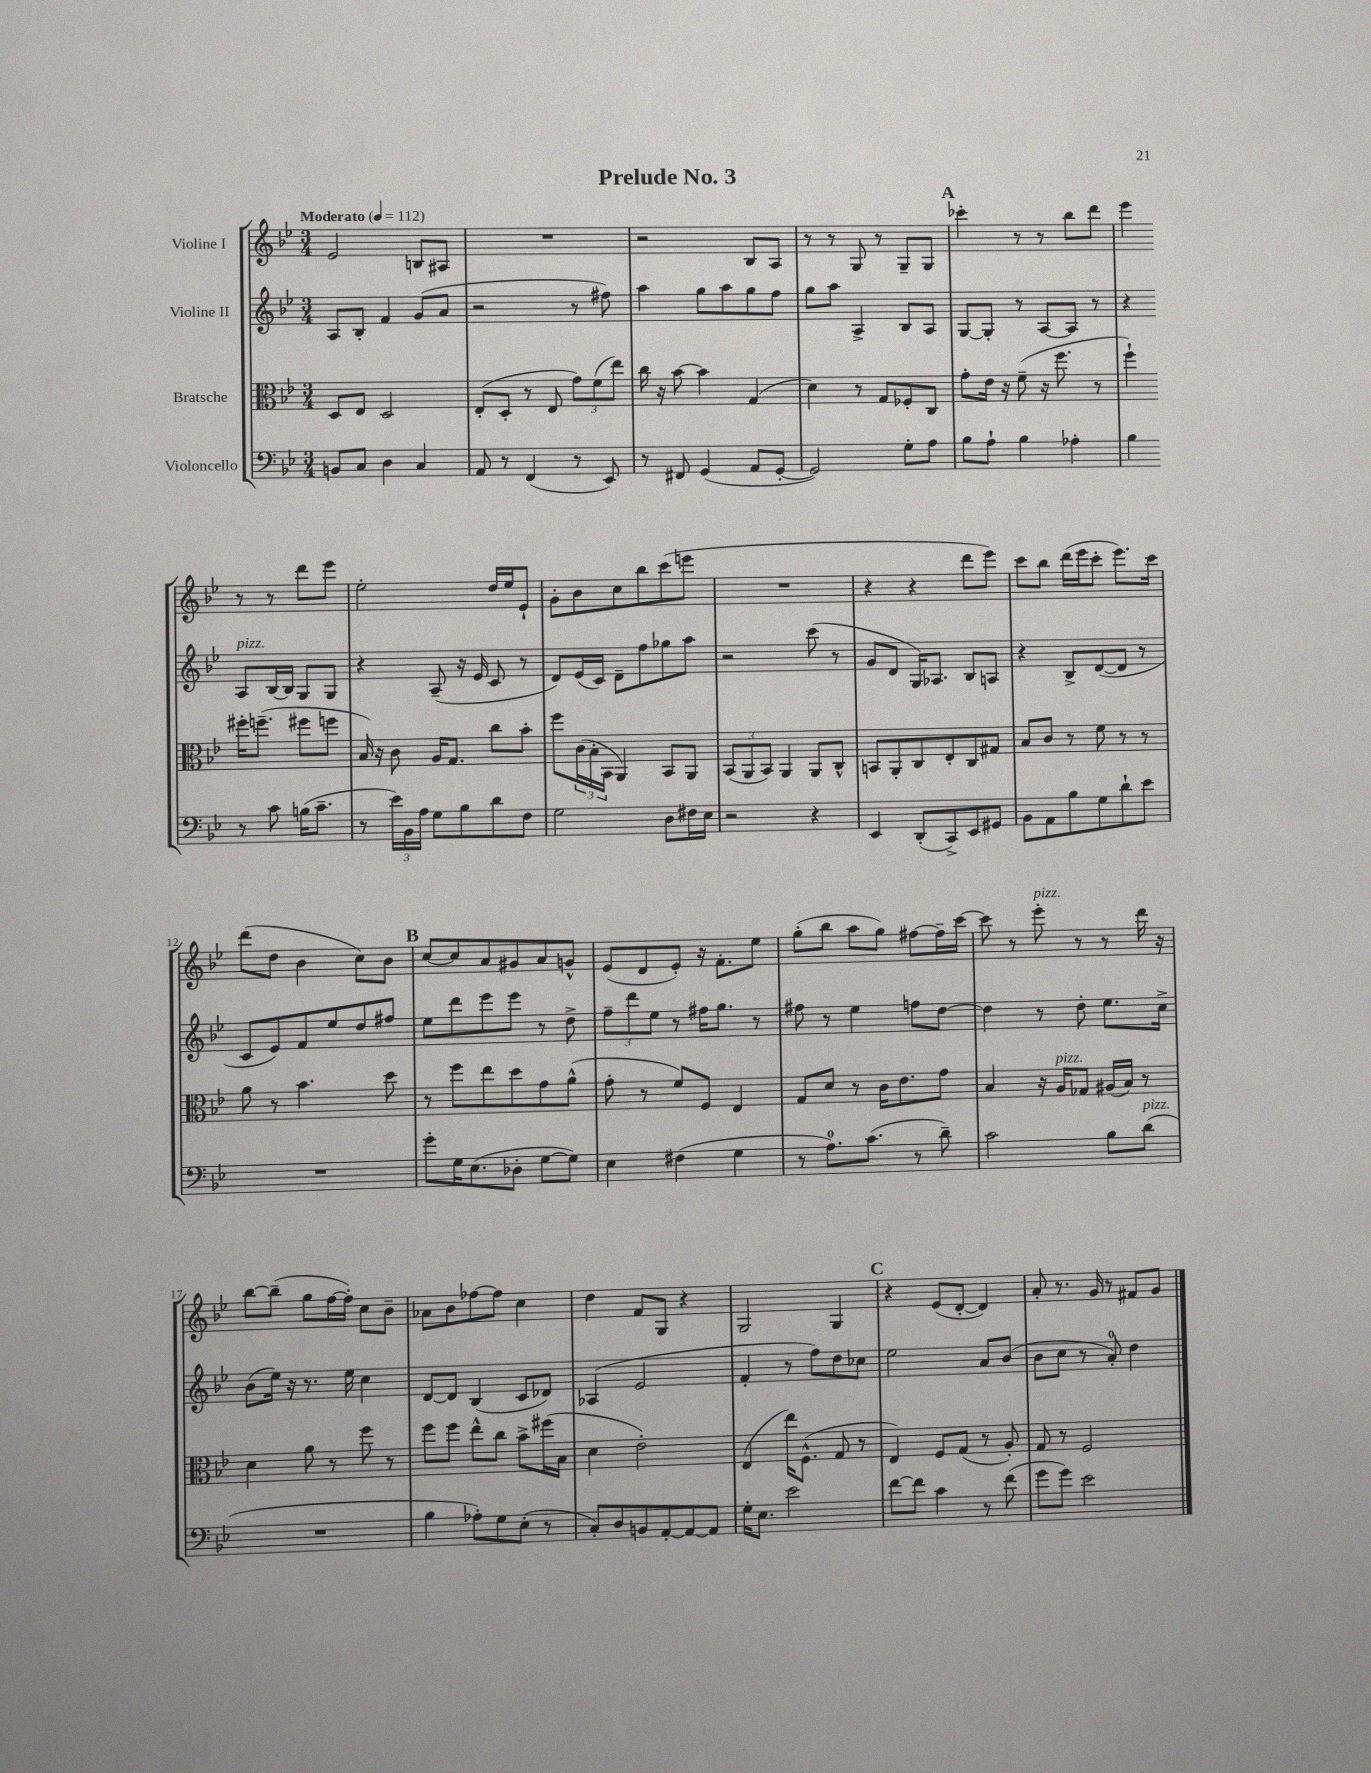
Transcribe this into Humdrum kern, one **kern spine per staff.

**kern	**kern	**kern	**kern
*staff4	*staff3	*staff2	*staff1
*clefF4	*clefC3	*clefG2	*clefG2
*k[b-e-]	*k[b-e-]	*k[b-e-]	*k[b-e-]
*M3/4	*M3/4	*M3/4	*M3/4
*MM112	*MM112	*MM112	*MM112
8BB	8D	8A	2e-
8C	8E-	8B-'	.
4D	2D	4f	.
4C	.	(8g	8B
.	.	8a	8A#
=	=	=	=
8AA	(8E-'	2r	2.r
8r	8D'	.	.
(4FF	8r	.	.
.	8E-	.	.
8r	12g)	8r	.
.	(12f	.	.
8EE-)	.	8ff#)	.
.	12ee-)	.	.
=	=	=	=
8r	16cc	4aa	2r
.	16r	.	.
8FF#	[8b-	.	.
(4GG	4b-]	8gg	.
.	.	8aa	.
8AA	(4G	8gg	8B-
[8GG'	.	8ff	8A
=	=	=	=
2GG])	4d)	8gg	8r
.	.	8aa	8r
.	8r	4A^	8G
.	8G	.	8r
8G'	8F-'	8B-	8G~
8A	8C	8A	8G
=	=	=	=
8B-	8g'	[8G	4ccc-'
8A`	16e-	8G']	.
.	16r	.	.
4B-	(8f~	8r	8r
.	16r	[8A	8r
.	8.ff	.	.
4A-'	.	8A]	8bb-
.	8r	8r	8ddd
=	=	=	=
4B-	4ff`)	4r	4eee-
8r	16ff#'	8A	8r
.	(8.ff~	.	.
8c	.	[16B-	8r
.	.	16B-]	.
(16B	8ff#	8G	8ddd
8.c~	.	.	.
.	8ff	8G	8eee-
=	=	=	=
8r	16B-)	4r	2ee-'
.	16r	.	.
24e-)	8c	.	.
24BB-	.	.	.
24A	.	.	.
8G	16A	(8A~	.
.	8.G	.	.
8B-	.	16r	.
.	.	16e-	.
8d	8cc	8c	16dd
.	.	.	16ee-
8F	8b-'	8r	8e-`
=	=	=	=
2G	8ff	8d)	8g'
.	(24c	(16e-	8b-
.	24B-'	.	.
.	.	16c)	.
.	24BB-	.	.
.	4AA)	8d~	8cc
.	.	8ff	8bb-
8D	8BB-	8gg-	(8ccc
16F#	8AA	8aa	8eee
16E-	.	.	.
=	=	=	=
2r	(12BB-	2r	2.r
.	12AA	.	.
.	12BB-)	.	.
.	4AA	.	.
4r	8AA	(8ccc	.
.	8C^^	8r	.
=	=	=	=
4EE-	8BB	8g	4r
.	8AA'	8d	.
(8DD'	8C	16G)	4r
.	.	8.A-	.
8CC^)	8E-'	.	.
8EE-	8C	8B-	8ddd
8GG#	8G#	8A	8eee-)
=	=	=	=
8BB-	8B-	4r	8ccc
8AA	8c	.	8bb-
8B-	8r	8B-^	(16ddd
.	.	.	16eee-
8G	8f	([8d	8ccc'
8d`	8r	8d]	8.eee-)
8e-	8r	8r	.
.	.	.	16ccc
=	=	=	=
2.r	8a	8c	(8ddd
.	8r	8e-)	8dd
.	4.b-	8f	4b-
.	.	8ee-	.
.	.	8dd	8cc)
.	8dd	8ff#	8b-
=	=	=	=
8g'	8r	8ee-	[8cc
16G	8ff	8ddd	8cc]
(8.E-	.	.	.
.	8ee-	8eee-	8a
8D-'	8dd	8eee-	8g#
[8G	8g	8r	8a
8G])	(8a^^	8dd^	8g^^
=	=	=	=
4E-	8g'	12ff~	(8e-
.	.	12ddd	.
.	8r	.	8d
.	.	12ee-	.
(4F#	8f)	8r	8e-')
.	8F	16ff#	16r
.	.	8.gg	8.f'
4G	4E-	.	.
.	.	8r	8ee-
=	=	=	=
8r	8G	8ff#	(8gg'
8.A)	8d	8r	8bb-
.	8r	4ee-	8aa
(8.c	.	.	.
.	16c	.	8gg)
.	8.e-	.	.
8r	.	8ff	[8ff#
8d~)	8g	[8dd	16ff#~]
.	.	.	[16ccc
=	=	=	=
2c	4B-	4dd]	8ccc]
.	.	.	8r
.	16r	8r	8eee-'
.	16A	.	.
.	8G-	8dd'	8r
8B-	(16A#	8.ee-	8r
.	16B-)	.	.
(8d	8r	.	16ddd
.	.	16cc^	16r
=	=	=	=
2.r	4d	(8b-	[8bb-
.	.	16ee-)	(8bb-~]
.	.	16r	.
.	8a	8.r	8gg
.	8r	.	[16ff
.	.	16ee-	16ff'])
.	8ff	4cc	8cc
.	8r	.	8b-~
=	=	=	=
4B-	8ff	[8d	8a-
.	8ff	8d]	8b-
8A-')	8ee-^^	(4B-	[8ff-
8G	8cc	.	8ff-]
(8E-'	8b-^	8c	4cc
8r	(16ff#	8d-)	.
.	16B-	.	.
=	=	=	=
8C')	4d	(4A-	4dd
8D	.	.	.
8BB	2e-')	2e-	8f
[8AA'	.	.	8G
8AA_	.	.	4r
8AA]	.	.	.
=	=	=	=
16G'	(4E-	4f'	2G
8.E-	.	.	.
2e-	16ee-)	8r	.
.	(8.F^^	.	.
.	.	8ff)	.
.	8G	8dd	4G
.	8r	8cc-	.
=	=	=	=
[8f	4E-)	2ee-	4r
8f]	.	.	.
4c	8F	.	(8e-
.	(8G	.	[8d'
8r	8r	8a	4d])
(8f	8A')	(8b-	.
=	=	=	=
8g	8G	8b-	8a'
8g)	8r	8cc	8.r
2e-	2F	8r	.
.	.	.	16g
.	.	8a')	8r
.	.	4dd	8f#
.	.	.	8g
==	==	==	==
*-	*-	*-	*-
